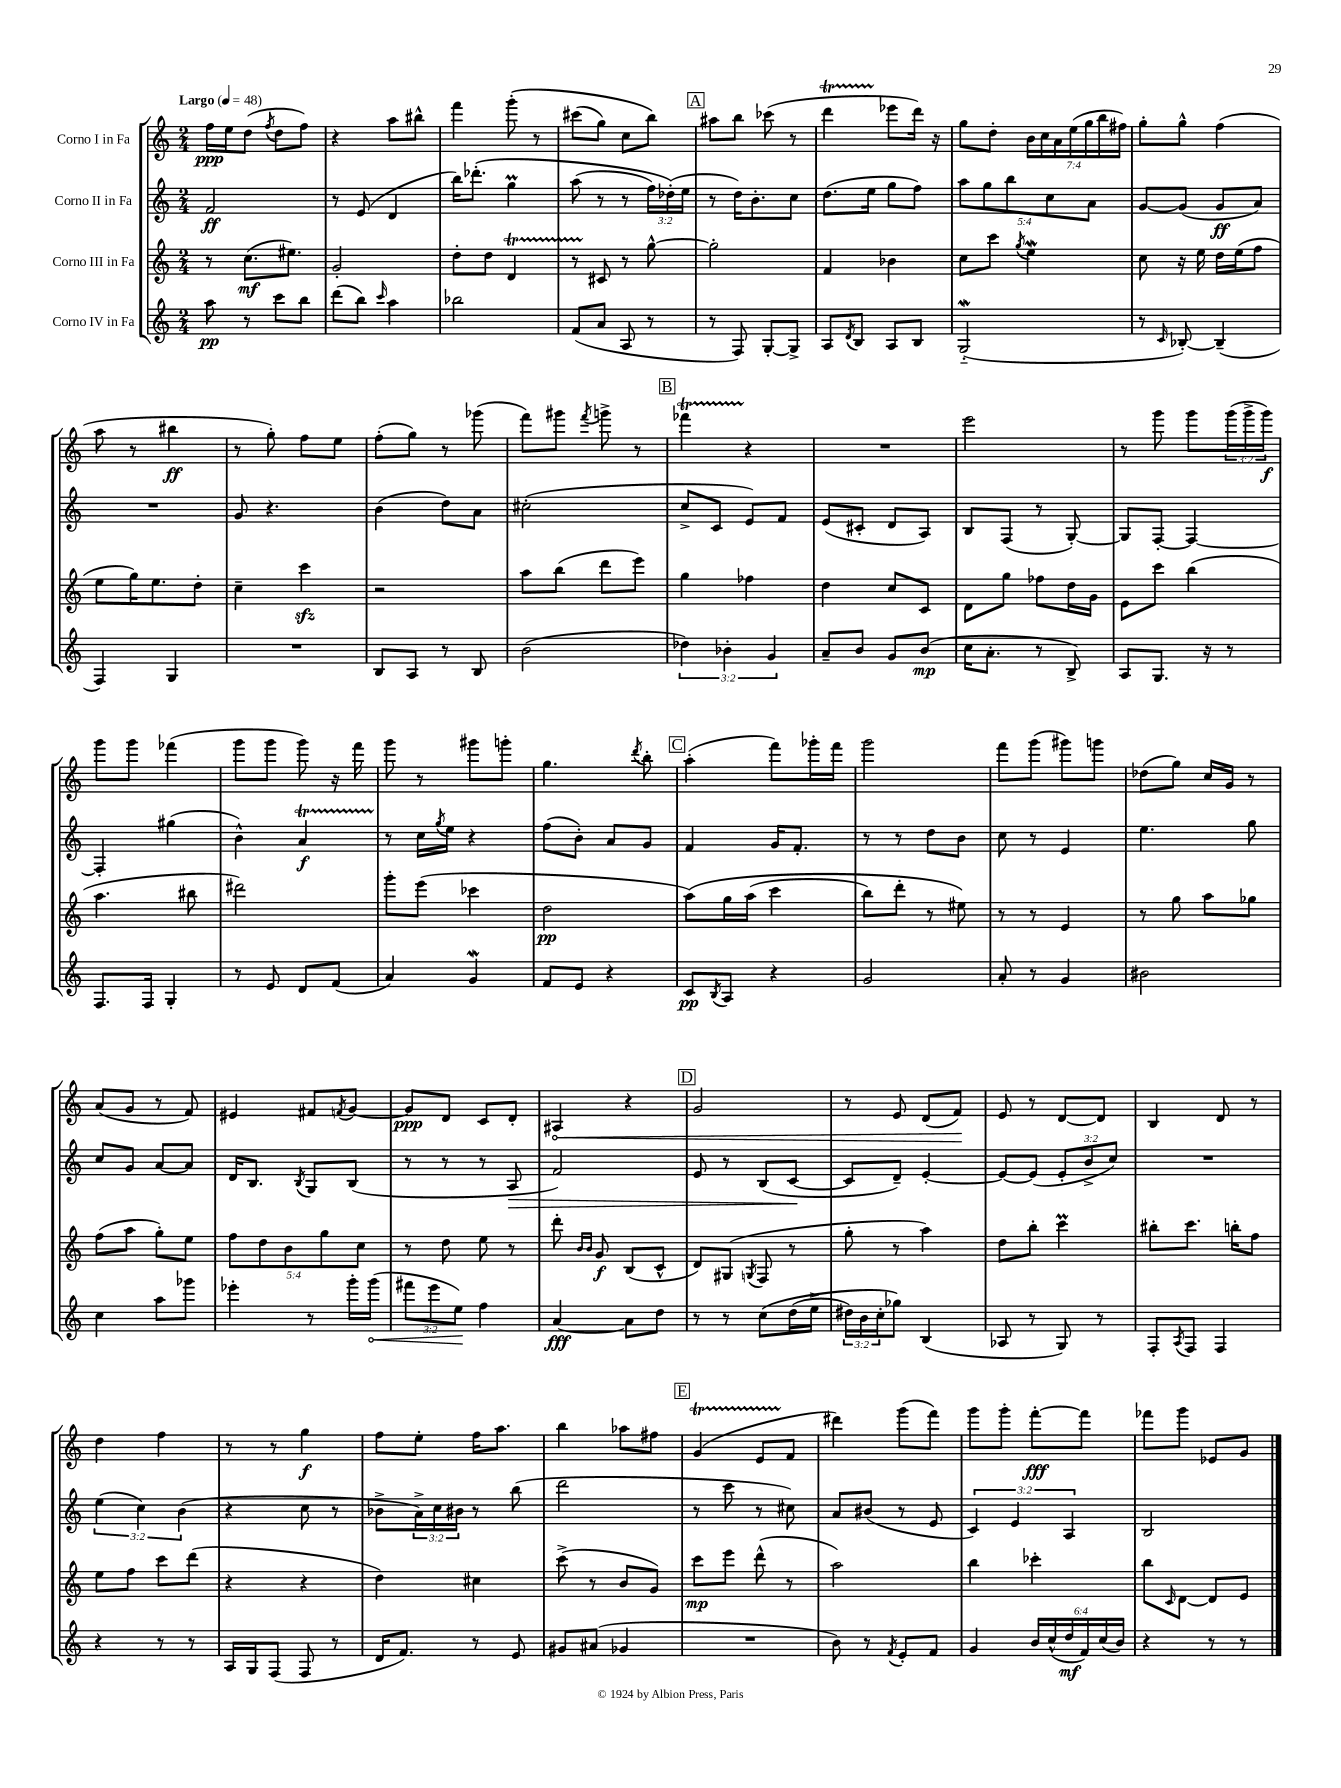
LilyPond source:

<<
\new StaffGroup <<
\new Staff = "s0" \with { instrumentName = "Corno I in Fa" } {
    \clef treble \key c \major \numericTimeSignature \time 2/4 \override Staff.TupletNumber.text = #tuplet-number::calc-fraction-text \tempo "Largo" 4 = 48
    f''16\ppp e''16 d''8( \acciaccatura { f''8 } d''8 f''8) |
    r4 a''8 bis''8-^ |
    f'''4 g'''8-.\( r8 |
    cis'''8( g''8) c''8 b''8\) |
    \mark \markup { \box "A" } ais''8 b''8 ces'''8( r8 |
    d'''4\startTrillSpan ees'''8\stopTrillSpan d'''16) r16 |
    g''8 d''8-. \tuplet 7/4 { b'16 c''16 a'16 e''16( g''16 b''16 fis''16) } |
    g''8-. g''8-^ f''4( |
    a''8 r8 bis''4\ff |
    r8 g''8-.) f''8 e''8 |
    f''8-.( g''8) r8 ges'''8( |
    f'''8) gis'''8 \acciaccatura { f'''8 } g'''8-> r8 |
    \mark \markup { \box "B" } fes'''4\startTrillSpan r4\stopTrillSpan |
    R2 |
    e'''2 |
    r8 g'''8 g'''8 \tuplet 3/2 { g'''16( g'''16-> g'''16\f) } |
    g'''8 g'''8 fes'''4( |
    g'''8 g'''8 g'''8) r16 f'''16 |
    g'''8 r8 gis'''8 g'''8-. |
    g''4. \acciaccatura { d'''8 } b''8-. |
    \mark \markup { \box "C" } a''4-.( f'''8) ges'''16-. f'''16 |
    g'''2 |
    f'''8 g'''8( gis'''8) g'''8 |
    des''8( g''8) c''16 g'16 r8 |
    a'8( g'8 r8 f'8) |
    eis'4 fis'8 \acciaccatura { f'8 } g'8~ |
    g'8\ppp d'8 c'8 d'8-. |
    \once \override Hairpin.circled-tip = ##t ais4\< r4 |
    \mark \markup { \box "D" } g'2 |
    r8 e'8 d'8( f'8\!) |
    e'8 r8 d'8~ d'8 |
    b4 d'8 r8 |
    d''4 f''4 |
    r8 r8 g''4\f |
    f''8 e''8-. f''16 a''8. |
    b''4 aes''8 fis''8 |
    \mark \markup { \box "E" } g'4\startTrillSpan( e'8 f'8\stopTrillSpan |
    dis'''4) g'''8( f'''8) |
    g'''8 g'''8-. f'''8~-.\fff f'''8 |
    fes'''8 g'''8 ees'8 g'8 \bar "|." |
}
\new Staff = "s1" \with { instrumentName = "Corno II in Fa" } {
    \clef treble \key c \major \numericTimeSignature \time 2/4 \override Staff.TupletNumber.text = #tuplet-number::calc-fraction-text
    f'2\ff |
    r8 e'8( d'4 |
    b''16) des'''8.-.\( g''4\prall |
    a''8( r8 r8 \tuplet 3/2 { f''16) des''16-.(\) e''16 } |
    \mark \markup { \box "A" } r8 d''16) b'8.-. c''8 |
    d''8.( e''16 g''8 f''8) |
    \tuplet 5/4 { a''8 g''8 b''8 c''8 a'8 } |
    g'8~ g'8( g'8\ff a'8) |
    R2 |
    g'8 r4. |
    b'4( d''8) a'8 |
    cis''2-.( |
    \mark \markup { \box "B" } c''8-> c'8 e'8) f'8 |
    e'8( cis'8-. d'8 a8) |
    b8 f8( r8 g8~-.) |
    g8 f8~-. f4~ |
    f4-. gis''4( |
    b'4-^) a'4\startTrillSpan\f |
    r8\stopTrillSpan c''16 \acciaccatura { g''8 } e''16 r4 |
    f''8( b'8-.) a'8 g'8 |
    \mark \markup { \box "C" } f'4 g'16 f'8.-. |
    r8 r8 d''8 b'8 |
    c''8 r8 e'4 |
    e''4. g''8 |
    c''8 g'8 a'8~ a'8 |
    d'16 b8. \acciaccatura { b8 } g8 b8( |
    r8 r8 r8 a8\> |
    f'2) |
    \mark \markup { \box "D" } e'8 r8 b8( c'8~\! |
    c'8 d'8--) e'4~-. |
    e'8~ e'8( \tuplet 3/2 { e'8-. b'8-> c''8) } |
    R2 |
    \tuplet 3/2 { e''4( c''4) b'4( } |
    r4 c''8 r8 |
    bes'8-> \tuplet 3/2 { a'16->) c''16 bis'16 } r8 b''8( |
    d'''2 |
    \mark \markup { \box "E" } r8 c'''8 r8 cis''8) |
    a'8 bis'8( r8 e'8 |
    \tuplet 3/2 { c'4) e'4 a4 } |
    b2 \bar "|." |
}
\new Staff = "s2" \with { instrumentName = "Corno III in Fa" } {
    \clef treble \key c \major \numericTimeSignature \time 2/4 \override Staff.TupletNumber.text = #tuplet-number::calc-fraction-text
    r8 c''8.\mf( eis''8.) |
    g'2-. |
    d''8-. d''8 d'4\startTrillSpan |
    r8 cis'8\stopTrillSpan r8 g''8~-^ |
    \mark \markup { \box "A" } g''2-. |
    f'4 bes'4 |
    c''8 c'''8 \acciaccatura { g''8 } e''4\mordent |
    c''8 r16 e''16 d''16 e''16( f''8 |
    e''8 g''16) e''8. d''8-. |
    c''4-- c'''4\sfz |
    r2 |
    a''8 b''8( d'''8 e'''8) |
    \mark \markup { \box "B" } g''4 fes''4 |
    d''4 c''8 c'8 |
    d'8 g''8 fes''8 d''16 g'16 |
    e'8 c'''8 b''4( |
    a''4. bis''8 |
    dis'''2) |
    g'''8-. e'''8( ces'''4 |
    d''2\pp |
    \mark \markup { \box "C" } a''8)\( g''16 a''16( c'''4 |
    b''8) d'''8-. r8 eis''8\) |
    r8 r8 e'4 |
    r8 g''8 a''8 ges''8 |
    f''8( a''8 g''8-.) e''8 |
    \tuplet 5/4 { f''8 d''8 b'8 g''8 c''8 } |
    r8 d''8 e''8 r8 |
    d'''8-. \grace { b'16 b'16 } g'8\f b8( c'8-^ |
    \mark \markup { \box "D" } d'8) gis8( \acciaccatura { g8 } f8 r8 |
    g''8-. r8 a''4) |
    d''8 b''8-. c'''4\prall |
    bis''8-. c'''8. b''16-. f''8 |
    e''8 f''8 c'''8 d'''8( |
    r4 r4 |
    d''4) cis''4 |
    c'''8->( r8 b'8 g'8) |
    \mark \markup { \box "E" } c'''8\mp e'''8 d'''8-^( r8 |
    a''2) |
    b''4 ces'''4-. |
    b''8 \grace { c'16 } d'8~ d'8 e'8 \bar "|." |
}
\new Staff = "s3" \with { instrumentName = "Corno IV in Fa" } {
    \clef treble \key c \major \numericTimeSignature \time 2/4 \override Staff.TupletNumber.text = #tuplet-number::calc-fraction-text
    a''8\pp r8 c'''8 b''8 |
    d'''8( b''8) \grace { c'''16 } a''4 |
    bes''2 |
    f'8( a'8 a8 r8 |
    \mark \markup { \box "A" } r8 f8) g8~-. g8-> |
    a8 \acciaccatura { d'8 } b8 a8 b8 |
    g2-_\mordent( |
    r8 \grace { c'16 } bes8~-.) bes4--( |
    f4) g4 |
    R2 |
    b8 a8 r8 b8 |
    b'2( |
    \mark \markup { \box "B" } \tuplet 3/2 { des''4) bes'4-. g'4 } |
    a'8-- b'8 g'8 b'8\mp( |
    c''16 a'8.-. r8 b8->) |
    a8 g8. r16 r8 |
    f8. f16 g4-. |
    r8 e'8 d'8 f'8( |
    a'4) g'4\mordent |
    f'8 e'8 r4 |
    \mark \markup { \box "C" } c'8\pp \acciaccatura { b8 } a8 r4 |
    g'2 |
    a'8-. r8 g'4 |
    bis'2 |
    c''4 a''8 ges'''8 |
    ees'''4-. r8 g'''16-. \once \override Hairpin.circled-tip = ##t g'''16\<( |
    \tuplet 3/2 { fis'''8 e'''8 e''8\!) } f''4 |
    a'4~\fff a'8 d''8 |
    \mark \markup { \box "D" } r8 r8 c''8\( d''16( e''16-> |
    \tuplet 3/2 { dis''16) b'16 c''16-. } ges''8\) b4( |
    aes8 r8 g8) r8 |
    f8-. \acciaccatura { a8 } f8 f4 |
    r4 r8 r8 |
    a16 g16 f8( f8 r8 |
    d'16 f'8.) r8 e'8 |
    gis'8 ais'8( ges'4 |
    \mark \markup { \box "E" } R2 |
    b'8) r8 \acciaccatura { f'8 } e'8-. f'8 |
    g'4 \tuplet 6/4 { b'16 c''16-^( d''16\mf f'16) c''16( b'16) } |
    r4 r8 r8 \bar "|." |
}
>>
>>
\layout { \context { \Score \remove "Bar_number_engraver" } }
